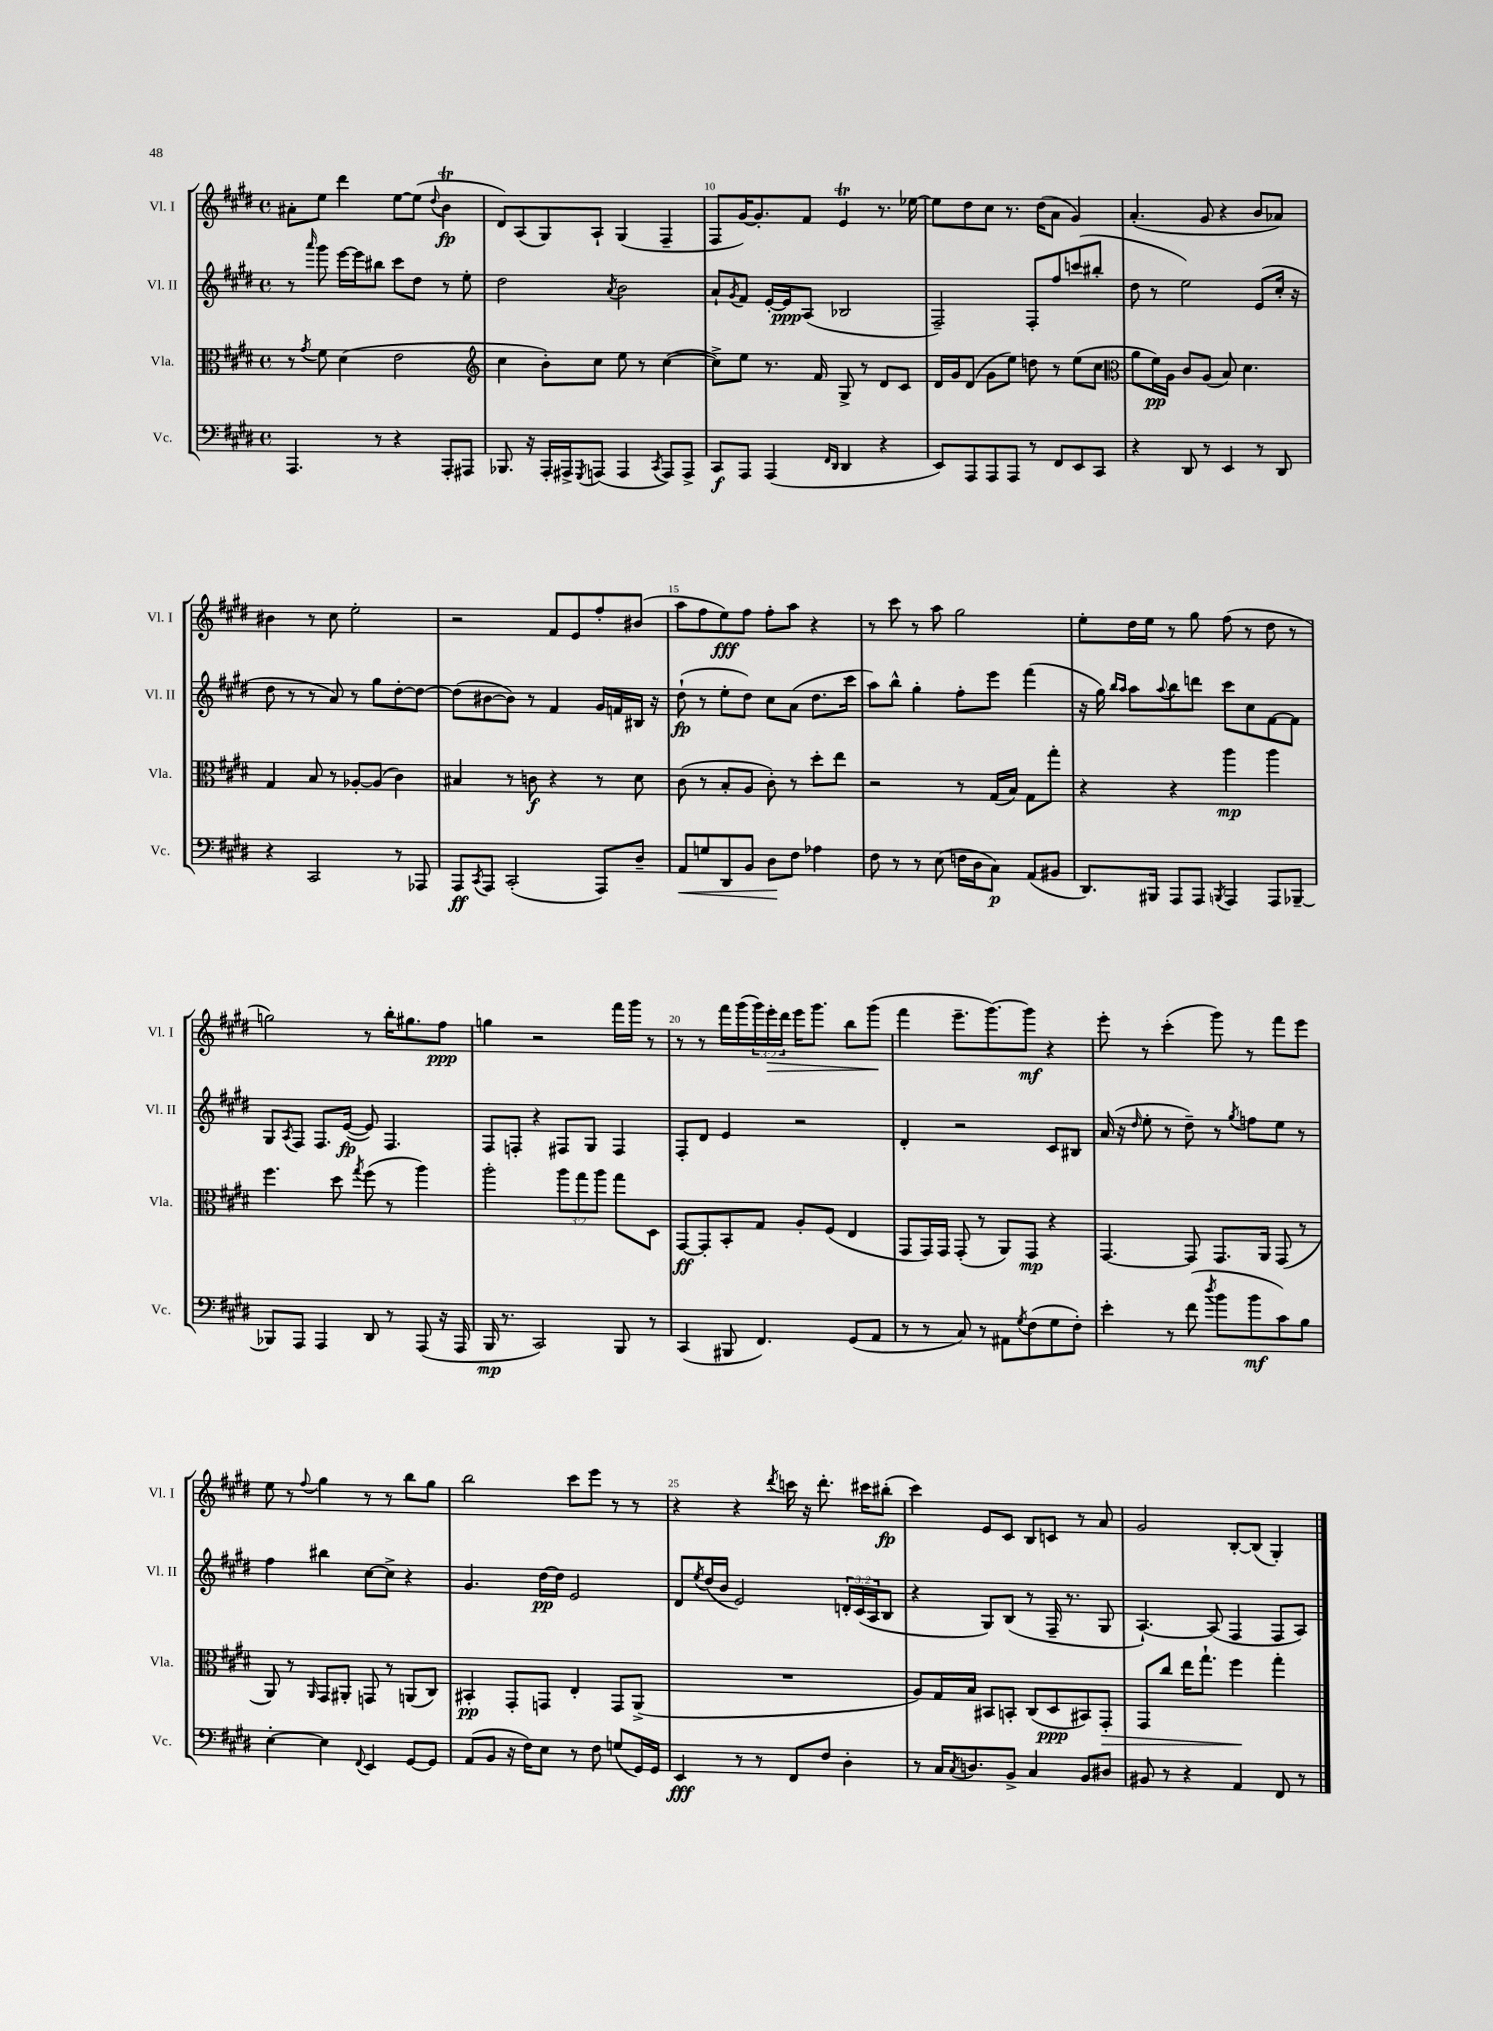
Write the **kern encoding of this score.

**kern	**dynam	**kern	**dynam	**kern	**dynam	**kern	**dynam
*part4	*part4	*part3	*part3	*part2	*part2	*part1	*part1
*staff4	*staff4	*staff3	*staff3	*staff2	*staff2	*staff1	*staff1
*I"Vc.	*	*I"Vla.	*	*I"Vl. II	*	*I"Vl. I	*
*I'Vc.	*	*I'Vla.	*	*I'Vl. II	*	*I'Vl. I	*
*clefF4	*	*clefC3	*	*clefG2	*	*clefG2	*
*k[f#c#g#d#]	*	*k[f#c#g#d#]	*	*k[f#c#g#d#]	*	*k[f#c#g#d#]	*
*M4/4	*	*M4/4	*	*M4/4	*	*M4/4	*
*met(c)	*	*met(c)	*	*met(c)	*	*met(c)	*
=8	=8	=8	=8	=8	=8	=8	=8
4.AAA/	.	8r	.	8r	.	8a#X'\L	.
.	.	8qg#/	.	16qqaaa/	.	.	.
.	.	8f#\	.	8ggg#\	.	8ee\J	.
.	.	(4d#\	.	[16eee\LL	.	4ddd#\	.
.	.	.	.	16eee\J]	.	.	.
8r	.	.	.	8bb#X\J	.	.	.
4r	.	2e\	.	8ccc#\L	.	[8ee\L	.
.	.	.	.	8dd#\J	.	(8ee\J]	.
.	.	.	.	.	.	8qqdd#/	.
8AAA'/L	.	.	.	8r	.	4bT\	fp
8AAA#X/J	.	.	.	8ee'\	.	.	.
=9	=9	=9	=9	=9	=9	=9	=9
*	*	*clefG2	*	*	*	*	*
8.BBB-X/	.	4cc#\	.	2dd#\	.	8d#/L)	.
.	.	.	.	.	.	(8A/	.
16r	.	.	.	.	.	.	.
16AAA'/LL	.	8b'\L)	.	.	.	8G#/)	.
16AAA#X^/J	.	.	.	.	.	.	.
8qGGG#/	.	.	.	.	.	.	.
(8AAAn/J	.	8cc#\J	.	.	.	8A`/J	.
.	.	.	.	8qa/	.	.	.
4AAA/	.	8ee\	.	2b\	.	(4G#/	.
.	.	8r	.	.	.	.	.
8qCC#/	.	.	.	.	.	.	.
8AAA/L)	.	([4cc#\	.	.	.	4F#~/	.
8AAA^/J	.	.	.	.	.	.	.
=10	=10	=10	=10	=10	=10	=10	=10
8CC#/L	f	8cc#^\L])	.	8a`/L	.	8F#/L	.
.	.	.	.	8qg#/	.	.	.
8AAA/J	.	8ee\J	.	8f#/J	.	[16g#/K)	.
.	.	.	.	.	.	8.g#'/]	.
(4AAA/	.	8.r	.	[16e'/LL	.	.	.
.	.	.	.	16e/J]	ppp	.	.
.	.	.	.	(8A/J	.	8f#/J	.
.	.	16f#/	.	.	.	.	.
16qqFF#/LL	.	.	.	.	.	.	.
16qqDD#/JJ	.	.	.	.	.	.	.
4DD#/	.	8G#^/	.	2B-X/	.	4eT/	.
.	.	8r	.	.	.	.	.
4r	.	8d#/L	.	.	.	8.r	.
.	.	8c#/J	.	.	.	.	.
.	.	.	.	.	.	[16ee-X\	.
=11	=11	=11	=11	=11	=11	=11	=11
8EE/L)	.	16d#/LL	.	2F#~/)	.	8ee-\L]	.
.	.	16g#/J	.	.	.	.	.
8AAA/	.	(8d#/J	.	.	.	8dd#\	.
8AAA/	.	8g#\L	.	.	.	8cc#\J	.
8AAA/J	.	8ee\J)	.	.	.	8.r	.
8r	.	8ddn\	.	8F#'/L	.	.	.
.	.	.	.	.	.	(16dd#\KL	.
8FF#/L	.	8r	.	8ff#/	.	8a\J	.
8EE/	.	(8ee\L	.	(8cccn/	.	4g#/)	.
8CC#/J	.	8cc#\J	.	8bb#X'/J	.	.	.
=12	=12	=12	=12	=12	=12	=12	=12
*	*	*clefC3	*	*	*	*	*
4r	.	8a\L	.	8dd#\	.	(4.a'/	.
.	.	16f#\L)	pp	8r	.	.	.
.	.	16A\JJ	.	.	.	.	.
8DD#/	.	8c#/L	.	2ee\)	.	.	.
8r	.	(8A/J	.	.	.	8g#/	.
4EE/	.	8B/)	.	.	.	4r	.
.	.	4.d#\	.	.	.	.	.
8r	.	.	.	(8e/L	.	8b/L	.
8DD#/	.	.	.	16cc#'/Jk	.	8a-X/J)	.
.	.	.	.	16r	.	.	.
!!LO:LB:g=z
=13	=13	=13	=13	=13	=13	=13	=13
4r	.	4G#/	.	8dd#\	.	4b#X\	.
.	.	.	.	8r	.	.	.
2CC#/	.	8B/	.	8r	.	8r	.
.	.	8r	.	8a/)	.	8cc#\	.
.	.	[8A-X'/L	.	8r	.	2ee'\	.
.	.	(8A-/J]	.	8gg#\L	.	.	.
8r	.	4c#\)	.	[8dd#'\	.	.	.
8AAA-X/	.	.	.	8dd#\J_	.	.	.
=14	=14	=14	=14	=14	=14	=14	=14
8AAA/L	ff	4B#X/	.	(8dd#\L]	.	2r	.
8qCC#/	.	.	.	.	.	.	.
8AAA/J	.	.	.	[8b#X\	.	.	.
(2CC#'/	.	8r	.	8b#\J])	.	.	.
.	.	8cn\	f	8r	.	.	.
.	.	4r	.	4f#/	.	8f#/L	.
.	.	.	.	.	.	8e/	.
8AAA/L)	.	8r	.	16g#/LL	.	8ff#'/	.
.	.	.	.	16fn/	.	.	.
8D#~/J	.	8d#\	.	16B#X/JJ	.	(8b#X/J	.
.	.	.	.	16r	.	.	.
=15	=15	=15	=15	=15	=15	=15	=15
!	!LO:HP:b	!	!	!	!	!	!
8AA/L	<	(8c#\	.	(8dd#`\	fp	8aa\L	.
8Gn/	.	8r	.	8r	.	8ff#\	.
8DD#/	.	8B'/L	.	8ee'\L	.	8ee\)	fff
8BB/J	.	8A/J	.	8dd#\J)	.	8ff#\J	.
8D#\L	.	8c#'\)	.	8cc#\L	.	8ff#'\L	.
8F#\J	[	8r	.	(8a\J	.	8aa\J	.
4A-X\	.	8dd#'\L	.	8.dd#\L	.	4r	.
.	.	8ee\J	.	.	.	.	.
.	.	.	.	16ccc#\Jk	.	.	.
=16	=16	=16	=16	=16	=16	=16	=16
8F#\	.	2r	.	8aa\L)	.	8r	.
8r	.	.	.	8bb^^\J	.	8ccc#\	.
8r	.	.	.	4gg#'\	.	8r	.
(8E\	.	.	.	.	.	8aa\	.
16Fn\LL	.	8r	.	8ff#'\L	.	2gg#\	.
16D#\J	.	.	.	.	.	.	.
8C#\J)	p	(16G#/LL	.	8eee\J	.	.	.
.	.	16B/JJ)	.	.	.	.	.
(8AA/L	.	8G#\L	.	(4fff#\	.	.	.
8BB#X/J	.	8gg#'\J	.	.	.	.	.
=17	=17	=17	=17	=17	=17	=17	=17
8.DD#/L)	.	4r	.	16r	.	8ee'\L	.
.	.	.	.	16gg#\)	.	.	.
.	.	.	.	16qqbb/LL	.	.	.
.	.	.	.	16qqaa/JJ	.	.	.
.	.	.	.	8aa\L	.	16dd#\L	.
16BBB#X/Jk	.	.	.	.	.	16ee\JJ	.
.	.	.	.	8qqaa/	.	.	.
8AAA/L	.	4r	.	8bb\	.	8r	.
8AAA/J	.	.	.	8dddn\J	.	8gg#\	.
8qBBBn/	.	.	.	.	.	.	.
4AAA/	.	4aa\	mp	8ccc#\L	.	(8ff#\	.
.	.	.	.	8cc#\	.	8r	.
8AAA/L	.	4aa\	.	[8f#\	.	8dd#\	.
[8BBB-X~/J	.	.	.	8f#\J]	.	8r	.
!!LO:LB:g=z
=18	=18	=18	=18	=18	=18	=18	=18
8BBB-X/L]	.	4.ff#\	.	8G#/L	.	2ggn\)	.
.	.	.	.	8qA/	.	.	.
8AAA/J	.	.	.	8F#/J	.	.	.
4AAA/	.	.	.	8.F#/L	.	.	.
.	.	8dd#\	.	.	.	.	.
.	.	.	.	([16e/Jk	fp	.	.
.	.	8qgg#/	.	.	.	.	.
8DD#/	.	(8ff#\	.	8e/])	.	8r	.
8r	.	8r	.	4.F#/	.	16bb'\KL	.
.	.	.	.	.	.	8.gg#X\	.
(8AAA/	.	4aa\)	.	.	.	.	.
16r	.	.	.	.	.	8ff#\J	ppp
16AAA/	.	.	.	.	.	.	.
=19	=19	=19	=19	=19	=19	=19	=19
16BBB/	mp	2aa'\	.	8F#/L	.	4ggn\	.
8.r	.	.	.	.	.	.	.
.	.	.	.	8Fn'/J	.	.	.
2CC#/)	.	.	.	4r	.	2r	.
.	.	12aa\L	.	8F#X/L	.	.	.
.	.	12gg#\	.	.	.	.	.
.	.	.	.	8G#/J	.	.	.
.	.	12aa\J	.	.	.	.	.
8BBB/	.	8gg#\L	.	4F#/	.	16fff#\LL	.
.	.	.	.	.	.	16ggg#\JJ	.
8r	.	8D#\J	.	.	.	8r	.
=20	=20	=20	=20	=20	=20	=20	=20
(4CC#/	.	[8GG#/L	ff	8F#'/L	.	8r	.
.	.	8GG#'/]	.	8d#/J	.	8r	.
8BBB#X/	.	8BB'/	.	4e/	.	16fff#\LL	.
.	.	.	.	.	.	(16ggg#\	.
4.FF#/)	.	8G#/J	.	.	.	24ggg#\)	.
!	!	!	!	!	!	!	!LO:HP:b
.	.	.	.	.	.	24eee'\	>
.	.	.	.	.	.	24ddd#\JJ	.
.	.	8A'/L	.	2r	.	16eee\KL	.
.	.	.	.	.	.	8.ggg#\J	.
.	.	(8F#/J	.	.	.	.	.
(8GG#/L	.	4E/	.	.	.	8bb\L	.
8AA/J	.	.	.	.	.	(8ggg#\J	.
.	.	.	.	.	.	.	]
=21	=21	=21	=21	=21	=21	=21	=21
8r	.	8GG#/L	.	4d#'/	.	4fff#\	.
8r	.	16GG#/L)	.	.	.	.	.
.	.	16GG#/JJ	.	.	.	.	.
8C#/)	.	(8GG#'/	.	2r	.	8.eee~\L	.
8r	.	8r	.	.	.	.	.
.	.	.	.	.	.	[8.ggg#\)	.
8AA#X\L	.	8AA/L)	.	.	.	.	.
8qG#/	.	.	.	.	.	.	.
(8F#\	.	8GG#/J	mp	.	.	8ggg#\J]	mf
8G#\	.	4r	.	8c#/L	.	4r	.
8F#'\J)	.	.	.	8B#X/J	.	.	.
=22	=22	=22	=22	=22	=22	=22	=22
4e'\	.	[4.GG#/	.	(16a/	.	8eee'\	.
.	.	.	.	16r	.	.	.
.	.	.	.	16qqdd#/	.	.	.
.	.	.	.	8ee'\	.	8r	.
8r	.	.	.	8r	.	(4ccc#'\	.
(8f#\	.	8GG#/]	.	8dd#~\)	.	.	.
8qdd#/	.	.	.	.	.	.	.
8b\L	.	8.GG#/L	.	8r	.	8ggg#\)	.
.	.	.	.	8qgg#/	.	.	.
8b\	mf	.	.	8ffn\L	.	8r	.
.	.	16AA/Jk	.	.	.	.	.
8c#\)	.	(8GG#/	.	8ee\J	.	8fff#\L	.
8B\J	.	8r	.	8r	.	8eee\J	.
!!LO:LB:g=z
=23	=23	=23	=23	=23	=23	=23	=23
[4E'\	.	8AA/)	.	4ff#\	.	8ee\	.
.	.	8r	.	.	.	8r	.
.	.	16qqAA/	.	.	.	8qqff#/	.
4E\]	.	8GG#/L	.	4bb#X\	.	4gg#\	.
.	.	8AA#X'/J	.	.	.	.	.
8qqFF#/	.	.	.	.	.	.	.
4EE/	.	8GGn/	.	[8cc#\L	.	8r	.
.	.	8r	.	8cc#^\J]	.	8r	.
[8GG#/L	.	(8AAn/L	.	4r	.	8bb\L	.
8GG#/J]	.	8C#/J)	.	.	.	8gg#\J	.
=24	=24	=24	=24	=24	=24	=24	=24
(8AA/L	.	4BB#X'/	pp	4.g#/	.	2bb\	.
8BB/J	.	.	.	.	.	.	.
16r	.	8GG#'/L	.	.	.	.	.
16F#\KL)	.	.	.	.	.	.	.
8E\J	.	8GGn/J	.	[16dd#\LL	pp	.	.
.	.	.	.	16dd#\JJ]	.	.	.
8r	.	4E'/	.	2e/	.	8ccc#\L	.
8F#\	.	.	.	.	.	8eee\J	.
(8Gn/L	.	8GG/L	.	.	.	8r	.
16GG#/L)	.	(8AA^/J	.	.	.	8r	.
16GG#/JJ	.	.	.	.	.	.	.
=25	=25	=25	=25	=25	=25	=25	=25
4EE/	fff	1r	.	8d#/L	.	4r	.
.	.	.	.	8qee/	.	.	.
.	.	.	.	(16dd#/L	.	.	.
.	.	.	.	16b/JJ	.	.	.
8r	.	.	.	2e/)	.	4r	.
8r	.	.	.	.	.	.	.
.	.	.	.	.	.	8qddd#/	.
8FF#/L	.	.	.	.	.	16cccn\	.
.	.	.	.	.	.	16r	.
8F#/J	.	.	.	.	.	8.ddd#'\	.
4D#'\	.	.	.	24dn'/LL	.	.	.
.	.	.	.	(24c#/	.	.	.
.	.	.	.	.	.	16ccc#X\KL	.
.	.	.	.	24A/J	.	.	.
.	.	.	.	8B/J	.	(8bb#X'\J	fp
=26	=26	=26	=26	=26	=26	=26	=26
8r	.	8A/L)	.	4r	.	4ccc#\)	.
16C#/KL	.	16G#/L	.	.	.	.	.
8qC#/	.	.	.	.	.	.	.
8.Dn/	.	16B/JJ	.	.	.	.	.
.	.	8BB#X/L	.	8G#/L)	.	8e/L	.
8BB^/J	.	8BBn'/J	.	(8B/J	.	8c#/J	.
4C#/	.	(8C#/L	.	8r	.	8B/L	.
.	.	8D#/	ppp	16F#~/	.	8cn/J	.
.	.	.	.	8.r	.	.	.
8BB/L	.	8BB#X/)	.	.	.	8r	.
!	!	!	!LO:HP:b	!	!	!	!
8D#X/J	.	8GG#'/J	>	8G#/	.	8a/	.
=27	=27	=27	=27	=27	=27	=27	=27
8BB#X/	.	8GG#/L	.	[4.A`/)	.	2g#/	.
8r	.	8cc#/J	.	.	.	.	.
4r	.	16ee\KL	.	.	.	.	.
.	.	8.gg#`\J	.	.	.	.	.
.	.	.	.	(8A/]	.	.	.
4AA/	.	4ff#\	.	4F#/	.	[8B'/L	.
.	.	.	.	.	.	(8B/J]	.
8FF#/	.	4gg#'\	]	8F#/L	.	4G#'/)	.
8r	.	.	.	8A/J)	.	.	.
==	==	==	==	==	==	==	==
*-	*-	*-	*-	*-	*-	*-	*-
